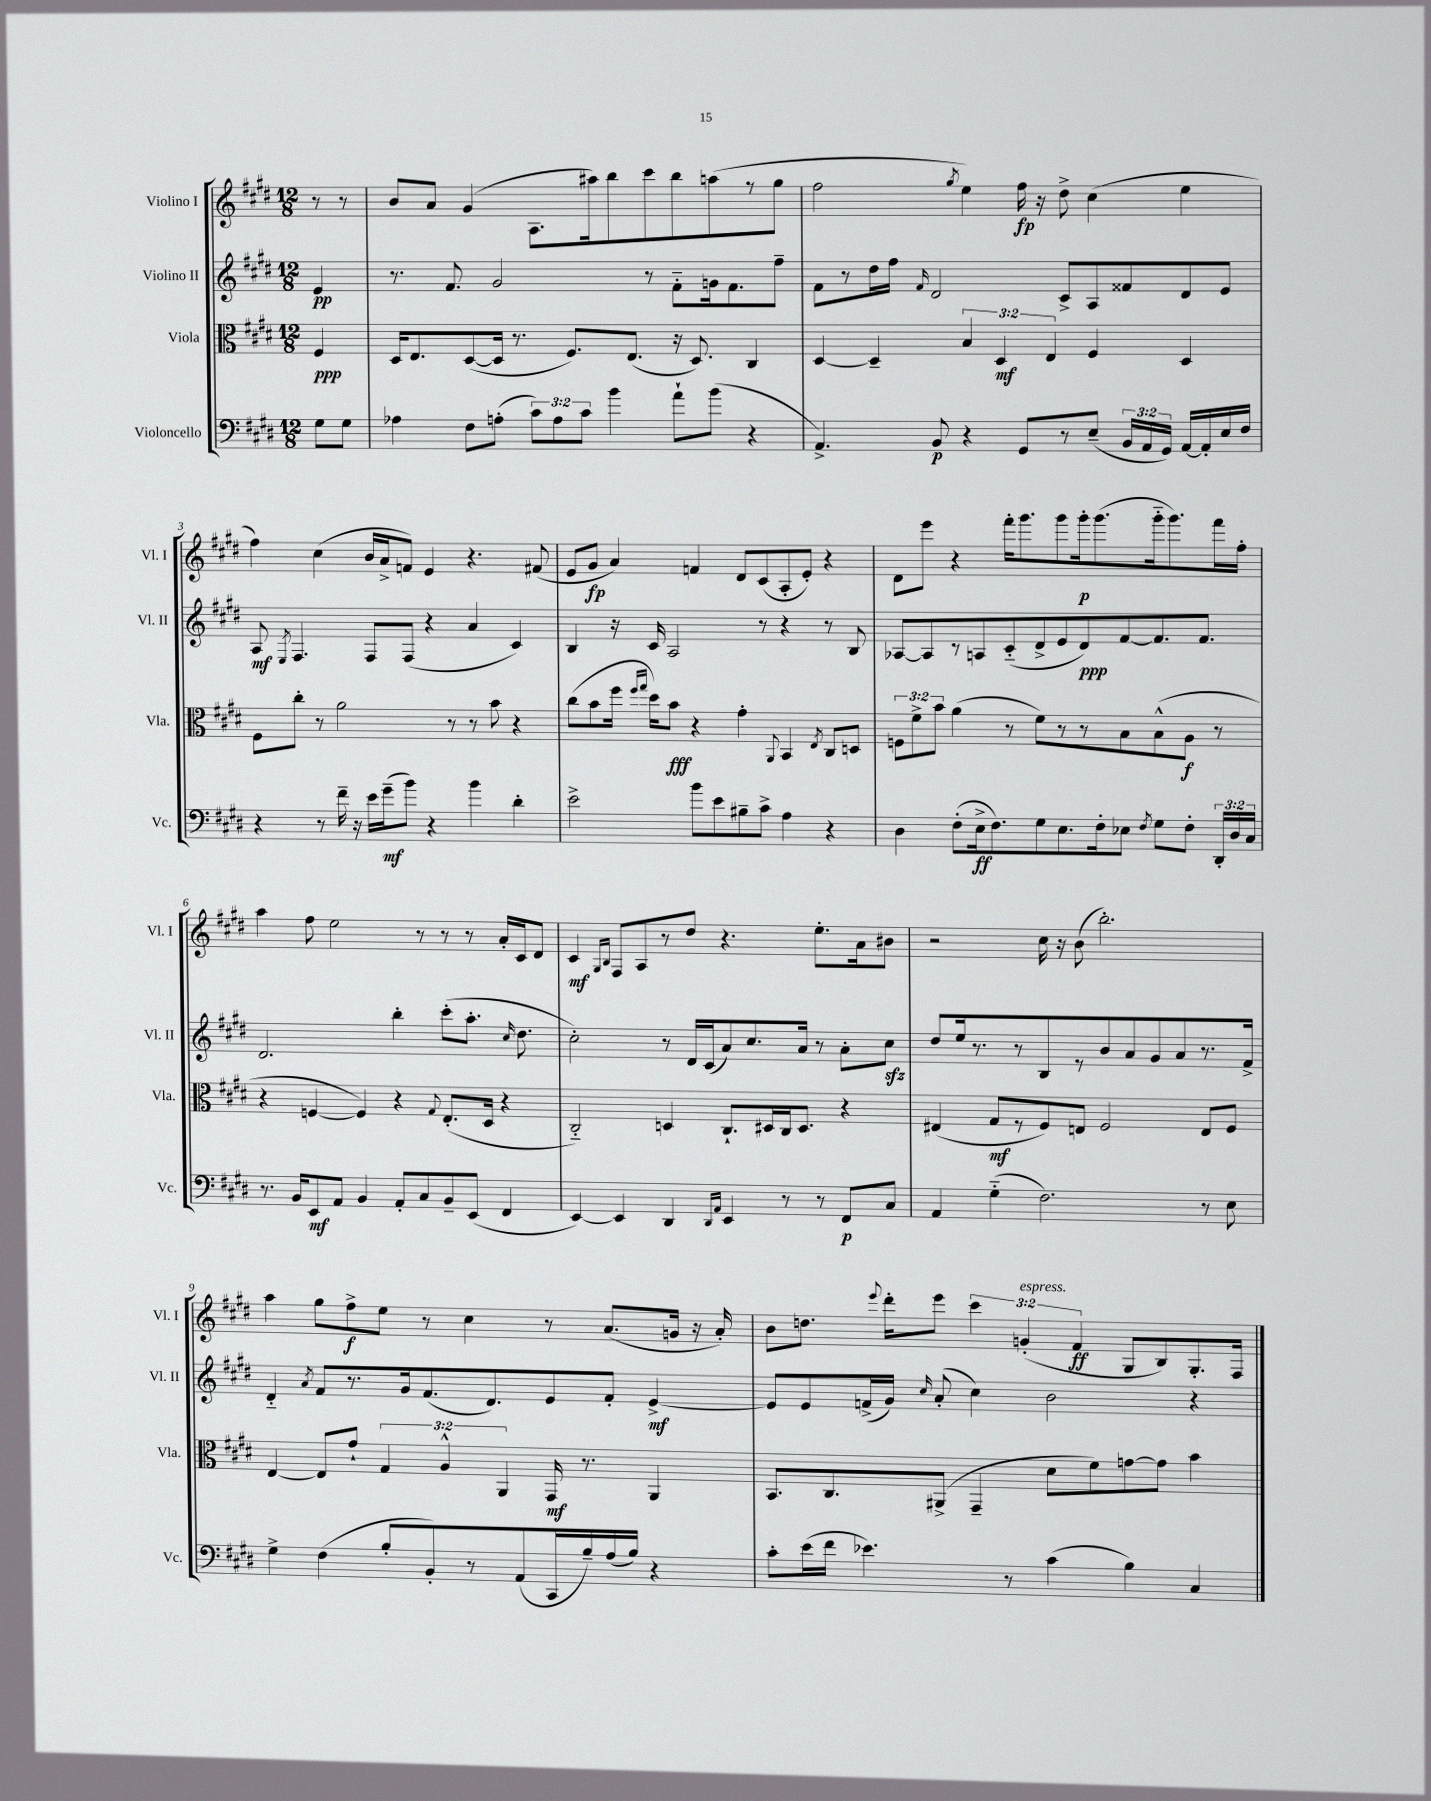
<<
\new StaffGroup <<
\new Staff = "s0" \with { instrumentName = "Violino I" shortInstrumentName = "Vl. I" } {
    \clef treble \key e \major \numericTimeSignature \time 12/8 \override Staff.TupletNumber.text = #tuplet-number::calc-fraction-text \partial 4
    \autoBeamOff r8 r8 |
    b'8[ a'8] gis'4( a8.[ ais''16) b''8 cis'''8 b''8 a''8( r8 gis''8] |
    fis''2 \acciaccatura { gis''8 } e''4) fis''16\fp r16 dis''8-> cis''4( e''4 |
    fis''4) cis''4( b'16[ a'16-> f'8]) e'4 r4. fis'8( |
    e'8[ gis'8]\fp a'4) f'4 dis'8[ cis'8( a8-. e'8]-.) r4 |
    dis'8[ e'''8] r4 fis'''16[-. gis'''8. gis'''8 gis'''16-.\p gis'''8.( gis'''16-_ gis'''8.) fis'''16 fis''16]-. |
    a''4 fis''8 e''2 r8 r8 r8 a'16[-. cis'16 dis'8] |
    cis'4\mf \grace { gis16[ b16] } fis8[ a8 r8 dis''8] r4. e''8.[-. a'16 bis'8] |
    r2 cis''16 r16 b'8( b''2.-.) |
    a''4 gis''8[ fis''8->\f e''8] r8 cis''4 r8 a'8.[( g'16] r16 a'16-.) |
    b'8[ d''8.] \appoggiatura { e'''8 } dis'''16[-. e'''8] \tuplet 3/2 { cis'''4 g'4-.^\markup { \italic "espress." }( fis'4\ff } gis8[ b8) gis8.-. fis16] \bar "|." |
}
\new Staff = "s1" \with { instrumentName = "Violino II" shortInstrumentName = "Vl. II" } {
    \clef treble \key e \major \numericTimeSignature \time 12/8 \partial 4
    \autoBeamOff e'4\pp |
    r8. fis'8. gis'2 r8 fis'8[-_ g'16 fis'8. fis''8]-- |
    fis'8[ r8 dis''16 fis''16] \grace { fis'16 } dis'2 cis'8[-> a8 fisis'8 dis'8 e'8] |
    a8\mf \acciaccatura { e8 } fis4. fis8[ fis8]( r4 a'4 cis'4) |
    b4 r16 cis'16 a2 r8 r4 r8 b8 |
    aes8[~ aes8 r8 a8 cis'8-_( dis'8-> e'8 dis'8\ppp) fis'8~ fis'8. fis'8.] |
    dis'2. b''4-. cis'''8[-.( a''8.]-. \grace { cis''16 } dis''8. |
    cis''2-.) r8 dis'16[ cis'16( a'8) cis''8. a'16] r8 a'8[-. cis''8]\sfz |
    dis''8[ e''16 r8. r8 b8 r8 b'8 a'8 gis'8 a'8 r8. fis'16]-> |
    dis'4-_ \acciaccatura { a'8 } fis'8[ r8. gis'16 fis'8.( dis'8.) e'8 fis'8]-. e'4~->\mf |
    e'8[ e'8 f'16->( gis'16]) \grace { cis''16 } a'8-.( cis''4) b'2 r4 \bar "|." |
}
\new Staff = "s2" \with { instrumentName = "Viola" shortInstrumentName = "Vla." } {
    \clef alto \key e \major \numericTimeSignature \time 12/8 \override Staff.TupletNumber.text = #tuplet-number::calc-fraction-text \partial 4
    \autoBeamOff fis4\ppp |
    dis16[ e8. dis8~( dis16] r8. fis8.[) e8.]( r16 dis8.) cis4 |
    dis4~ dis4-- \tuplet 3/2 { b4 dis4\mf e4 } fis4 dis4 |
    fis8[ cis''8]-. r8 a'2 r8 r8 b'8 r4 |
    cis''8[( b'8 fis''16] \grace { fis''16[ gis''16] } dis''16[) b'8]\fff r4 gis'4-. \appoggiatura { a,8 } b,4 \acciaccatura { e8 } cis8[ d8] |
    \tuplet 3/2 { f8[ fis'8-> b'8] } a'4( r8 fis'8[) r8 r8 b8 b8-^( a8]\f r8 |
    r4 f4~ f4) r4 \appoggiatura { gis8 } e8.[-.( dis16] r4 |
    cis2-_) d4 cis8.[-! dis16 cis16 dis8.] r4 |
    eis4( gis8[\mf r8 fis8) e8] fis2 e8[ fis8] |
    e4~ e8[ gis'8]-! \tuplet 3/2 { gis4 a4-^ a,4 } gis,16\mf r8. a,4 |
    b,8.[ cis8. ais,8]->( gis,4-- dis'8[ fis'8) g'8~ g'8] b'4 \bar "|." |
}
\new Staff = "s3" \with { instrumentName = "Violoncello" shortInstrumentName = "Vc." } {
    \clef bass \key e \major \numericTimeSignature \time 12/8 \override Staff.TupletNumber.text = #tuplet-number::calc-fraction-text \partial 4
    \autoBeamOff gis8[ gis8] |
    aes4 fis8[ a8]-.( \tuplet 3/2 { cis'8[) a8 cis'8] } b'4 a'8[-! b'8]( r4 |
    a,4.->) b,8\p r4 gis,8[ r8 e8]--( \tuplet 3/2 { b,16[ a,16 gis,16]) } a,16[~ a,16-. e16 fis16] |
    r4 r8 fis'16-- r16 e'16[ gis'16--\mf( b'8]) r4 b'4 dis'4-. |
    e'2-> b'8[ e'8 bis8-- cis'8]-> a4 r4 |
    dis4 fis8[-.( e16->\ff fis8.) gis8 e8. fis16-. ees8] \acciaccatura { fis8 } gis8[ fis8]-. \tuplet 3/2 { dis,16[-. dis16 cis16] } |
    r8. b,16[ e,8\mf a,8] b,4 a,8[-. cis8 b,8-- e,8]( fis,4 |
    e,4~) e,4 dis,4 \grace { dis,16[ a,16] } e,4 r8 r8 fis,8[\p cis8] |
    a,4 gis4-_( fis2.) r8 e8 |
    gis4-> fis4( b8[-. b,8-.) r8 a,8( cis,16 b16--) a16( b16]) r4 |
    cis'8[-. e'16( fis'16] ees'4.) r8 cis'4( b4) cis4 \bar "|." |
}
>>
>>
